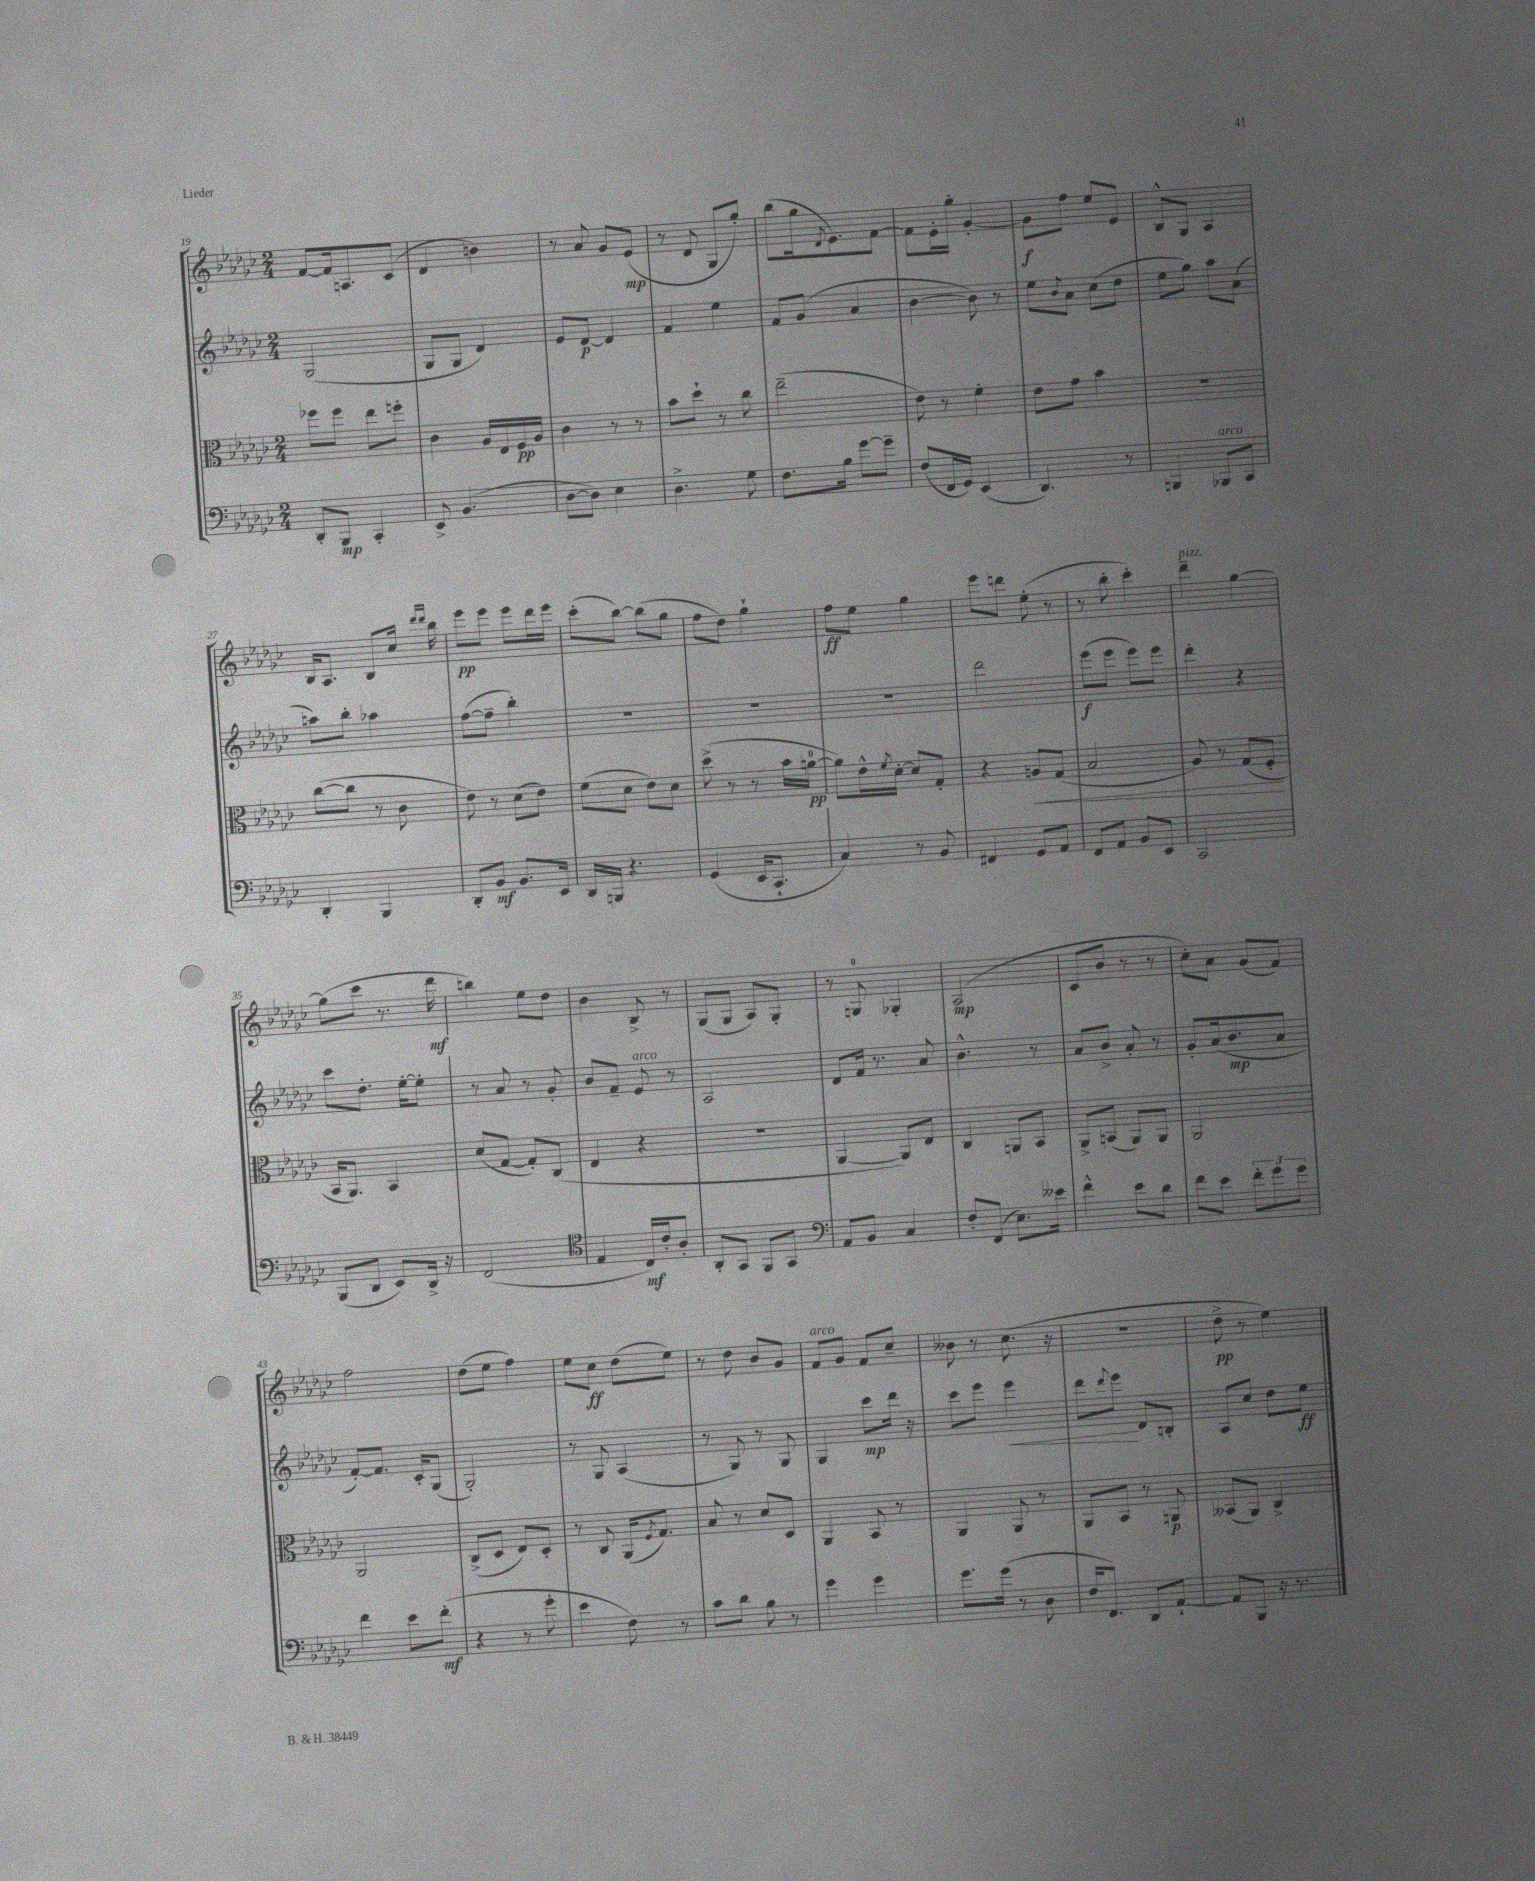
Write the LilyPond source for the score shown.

<<
\new StaffGroup <<
\new Staff = "s0" {
    \clef treble \key ges \major \numericTimeSignature \time 2/4
    f'8~ f'16 a8. ces'8( |
    des'4 b'4) |
    r8 aes'8 ges'8 ees'8\mp( |
    r8 des'8 ges8 ges''8-.) |
    bes''8( ges''16 \acciaccatura { des'8 } ees'8.) f'8~ |
    f'8 ees'16-. ges''16-. ges'4~-. |
    ges'8\f f''8 ees''8 ees'8 |
    bes8-^ ges8 aes4 |
    bes16 aes8. bes8 ces''16 \grace { des'''16 des'''16 } bes''16 |
    ees'''8\pp ees'''8 ees'''8 des'''16 ees'''16 |
    ces'''8-.( bes''8~) bes''8( ges''8 |
    f''8 des''8) ges''4-! |
    f''8\ff ees''8 ges''4 |
    ees'''8 d'''8 ees''8-.( r8 |
    r8 bes''8-. ces'''4-.) |
    des'''4--^\markup { \italic "pizz." } ges''4~ |
    ges''8( ces'''8 r8. des'''16\mf |
    b''4) ees''8 des''8 |
    bes'4 bes8-> r8 |
    ges8( ges8 aes8) ges8-. |
    r8 g8-0 ges4-. |
    aes2\mp( |
    ces'8 bes'8 r8 r8 |
    ces''8-.) aes'8 ges'8( f'8) |
    f''2 |
    des''8( ees''8 f''4) |
    ees''8 ces''8\ff des''8( ees''8) |
    r8 des''8 bes'8 ges'8 |
    f'8^\markup { \italic "arco" } ges'8 f'8 ces''8-- |
    beses'8 r8 ces''8.( r16 |
    R2 |
    des''8->\pp r8 ees''4) \bar "|." |
}
\new Staff = "s1" {
    \clef treble \key ges \major \numericTimeSignature \time 2/4
    ges2( |
    ges8 ges8 des'4) |
    ees'8 des'8~\p des'4 |
    f'4 ees''4 |
    f'8 ges'8( aes'4 |
    bes'4~ bes'8) r8 |
    ees''8 \acciaccatura { bes'8 } aes'8 ces''8( des''8 |
    ees''8 ges''8) aes''8 aes'8( |
    a''8) bes''8-. aes''4 |
    f''8~( f''8-- bes''4-.) |
    R2 |
    R2 |
    R2 |
    des'''2 |
    ees'''8\f( ees'''8 ees'''8) ees'''8 |
    des'''4-. r4 |
    ces'''8 des''8.-. ees''16~-. ees''8-. |
    r8 aes'8 r8 ges'8-. |
    bes'8 f'8-- ees'8^\markup { \italic "arco" } r8 |
    aes2 |
    des'8 f'16 r8. aes'8 |
    bes'4.-^ r8 |
    aes'8 bes'8-> aes'8-. r8 |
    ges'8-. aes'16( bes'8.\mp aes'8 |
    f'8~-.) f'8. ces'16-. ges8( |
    ges2-.) |
    r8 ges8 aes4( |
    r8 ges8) r8 ges8 |
    ges4 ces'''8\mp des'''16 r16 |
    ces'''8 ees'''8 ees'''4\< |
    des'''8 \appoggiatura { des'''8 } ees'''8\! des'8 b8-. |
    aes8 ces''8 des''8 ees''8\ff \bar "|." |
}
\new Staff = "s2" {
    \clef alto \key ges \major \numericTimeSignature \time 2/4
    fes''8 fes''8 ees''8 f''8-. |
    ces'4 aes16 ees16 f16\pp aes16 |
    ces'4 r8 r8 |
    bes'8 des''8-! r8 ces''8 |
    ees''2--( |
    ees'8) r8 f'4-. |
    ees'8 ges'8 bes'4 |
    R2 |
    ces''8~( ces''8 r8 ces'8 |
    ees'8) r8 des'8( ees'8) |
    f'8( des'8 ees'8) des'8 |
    des''8->( r8 r8 bes'16 a'16-0~\pp |
    a'8) ees'16-^ \acciaccatura { f'8 } des'16~-. des'8 ges8-. |
    r4 a8\< ges8( |
    bes2 |
    aes8) r8 ges8( f8-.\! |
    bes,16 aes,8.) bes,4 |
    des'8( ges8~ ges8-.) ces8( |
    ees4 r4 |
    r2 |
    aes,4~ aes,8) ees8 |
    ces4 a,8 bes,8 |
    aes,8-> b,8( aes,8) aes,8 |
    aes,2 |
    aes,2 |
    ces8->( des8 ees8) des8-. |
    r8 ces8 aes,16( \acciaccatura { f8 } ges8.) |
    bes8 r8 des'8 des8 |
    aes,4 bes,8 r8 |
    aes,4 aes,8 r8 |
    aes,8 bes,8 r8 a,8\p |
    beses,8( aes,8) ces4-> \bar "|." |
}
\new Staff = "s3" {
    \clef bass \key ges \major \numericTimeSignature \time 2/4
    des,8-. bes,,8\mp ces,4-. |
    ees,8-> bes,4.( |
    des8~ des8) ees4 |
    des4.-> ges8 |
    f8. bes16 ges'8~ ges'8-- |
    f8( f,16 ges,16) ees,4( |
    des,4.) r8 |
    b,,4 bes,,8^\markup { \italic "arco" } ces,8 |
    des,4-. bes,,4 |
    des,8-. bes,8\mf bes,8. ees,16 |
    des,16 b,,16 r4. |
    ges,4( ees,16 ces,8.-! |
    ces4) r8 bes,8 |
    fis,4 ges,8 aes,8 |
    f,8 aes,8 bes,8 ees,8 |
    ces,2 |
    bes,,8( des,8 ees,8) des,16-> r16 |
    f,2( |
    \clef tenor ees4 ces16\mf) ces'16-. aes8-. |
    aes,8-. ges,8 f,8 ges,8 |
    \clef bass aes,8 bes,8 ces4 |
    f8-. f,8( ees8.) eeses'16 |
    f'4-^ ees'8 des'8 |
    f'8 ees'8 \tuplet 3/2 { f'8-. ges'8 ges'8 } |
    f'4 ees'8 f'8-.\mf( |
    r4 r8 ges'8-. |
    ees'4 f8) r8 |
    ces'8 des'8 bes8 r8 |
    ges'4 ges'4 |
    ges'8. ges'16( r8 des8 |
    f16 f,8.) des,8 aes,8~-! |
    aes,8 bes,,8 r16 r8. \bar "|." |
}
>>
>>
\layout { \context { \Score currentBarNumber = #19 } }
